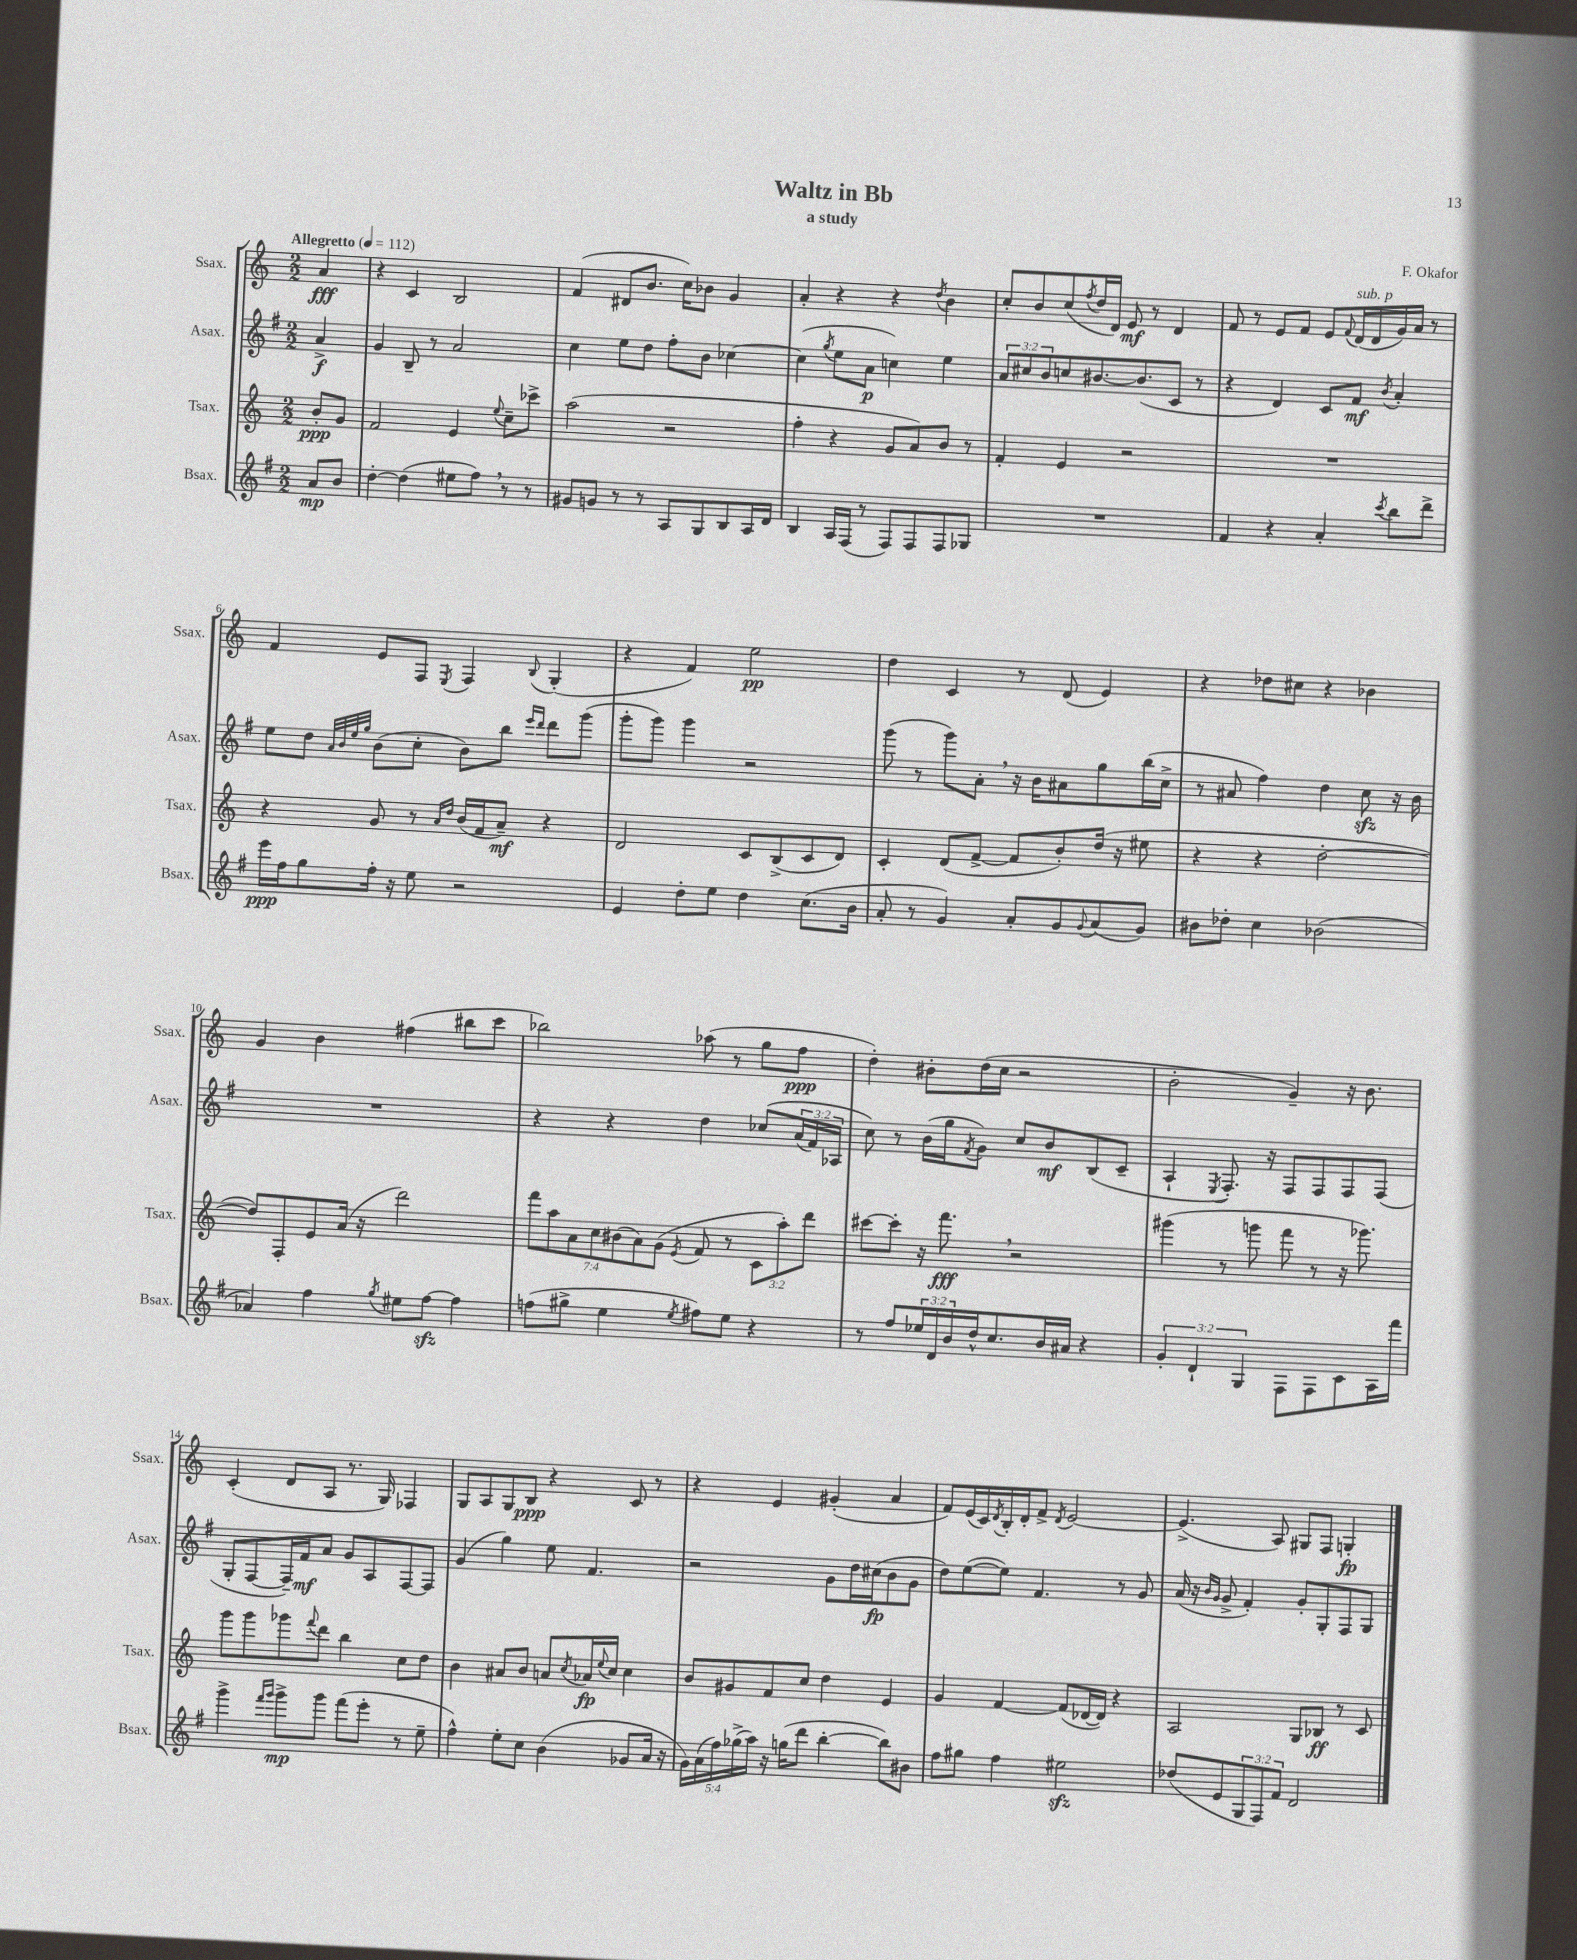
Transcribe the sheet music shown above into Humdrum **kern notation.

**kern	**kern	**kern	**kern
*staff4	*staff3	*staff2	*staff1
*clefG2	*clefG2	*clefG2	*clefG2
*k[f#]	*k[]	*k[f#]	*k[]
*M2/2	*M2/2	*M2/2	*M2/2
*MM112	*MM112	*MM112	*MM112
8a	8b'	4a^	4a
8b	8g	.	.
=	=	=	=
[4dd'	2f	4g	4r
(4dd]	.	8B~	4c
.	.	8r	.
8ee#	4e	2a	2B
8ff#)	.	.	.
.	8qqee	.	.
8r	8cc~	.	.
8r	8ccc-^	.	.
=	=	=	=
8g#	(2aa	4cc	(4f
8g	.	.	.
8r	.	8ee	8d#
8r	.	8dd	8.b
8A	2r	8ff#'	.
.	.	.	16cc)
8G	.	8b	8b-
8B	.	[4cc-	4g
16A	.	.	.
16d	.	.	.
=	=	=	=
4B	4ff'	(4cc-]	4a'
.	.	8qgg	.
16A	4r	8ee	4r
(16F#	.	.	.
8r	.	8a	.
8F#)	8g	4cc)	4r
8F#	8a)	.	.
.	.	.	8qdd
8F#	8b	4ee	4b
8G-	8r	.	.
=	=	=	=
1r	4f'	12a	8cc'
.	.	12cc#	.
.	.	.	8b
.	.	12b	.
.	4e	8cc	(8cc
.	.	.	8qff
.	.	[8.b#	16dd
.	.	.	16d)
.	2r	.	8e
.	.	(8.b#]	.
.	.	.	8r
.	.	8c	4d
.	.	8r	.
=	=	=	=
4f#	1r	4r	8f
.	.	.	8r
4r	.	4d)	8e
.	.	.	8f
4a'	.	8c	8e
.	.	.	8qqf
.	.	8f#	(16d
.	.	.	16d
8qccc	.	8qb	.
8bb	.	4a'	16g)
.	.	.	16a
8ddd^	.	.	8r
=	=	=	=
16eee	4r	8ee	4f
16ff#	.	.	.
8gg	.	8dd	.
.	.	32qqa	.
.	.	32qqb	.
.	.	32qqee	.
.	.	32qqgg	.
16ff#'	8g	(8b	8e
16r	.	.	.
8ee	8r	8cc'	8F
.	16qqa	.	.
.	16qqdd	.	8qE
2r	(16b	8b)	4F
.	16f	.	.
.	8a~)	8bb	.
.	.	16qqeee	.
.	.	16qqddd	8qqB
.	4r	8ddd	(4G'
.	.	(8ggg	.
=	=	=	=
4e	2d	8ggg'	4r
.	.	8ggg)	.
8dd'	.	4ggg	4f)
8ee	.	.	.
4dd	8c	2r	2ee
.	(8B^	.	.
(8.cc	8c	.	.
.	8d)	.	.
16b	.	.	.
=	=	=	=
8a'	4c'	(8ggg	4dd
8r	.	8r	.
4g)	(8d	8ggg)	4c
.	[8f^	8a'	.
8a'	8f]	16r	8r
.	.	16b	.
8g	8b')	8a#	(8d
8qqg	.	.	.
(8a	(16dd	8gg	4e)
.	16r	.	.
8g)	8ee#	(16bb	.
.	.	16cc^	.
=	=	=	=
8b#	4r	8r	4r
8dd-'	.	8a#	.
4cc	4r	4ff#)	8dd-
.	.	.	8cc#
(2b-	[2dd'	4dd	4r
.	.	8cc	4b-
.	.	16r	.
.	.	16b	.
=	=	=	=
4a-)	8dd])	1r	4g
.	8F'	.	.
4ff#	8e	.	4b
.	(16a	.	.
.	16r	.	.
8qgg	.	.	.
8ee#	2ddd)	.	(4ff#
[8ff#	.	.	.
4ff#]	.	.	8bb#
.	.	.	8ccc
=	=	=	=
(8ff	14fff	4r	2bb-)
.	14aa	.	.
8gg#^	.	.	.
.	14a	.	.
.	14cc	.	.
4ee	.	4r	.
.	(14b#	.	.
.	14a)	.	.
.	(14g	.	.
8qee	8qe	.	.
8ff#)	8f	4dd	(8aa-
8ee	8r	.	8r
4r	12c	&(8cc-	8gg
.	12aa')	.	.
.	.	(24a	8ff
.	12ddd	24f#)	.
.	.	24A-	.
=	=	=	=
8r	[8ccc#	8cc&)	4dd')
8ff#	8ccc#']	8r	.
24ee-	16r	(16b	8b#'
24d	.	.	.
.	8.fff	16gg	.
24b	.	.	.
.	.	8qf#	.
16dd^^	.	8g)	(16dd
8.cc	.	.	16cc
.	2r	8cc	2r
16b	.	8b	.
16a#	.	.	.
4r	.	(8B	.
.	.	8c~	.
=	=	=	=
6g'	(4ggg#	4A`	2b'
6d`	.	.	.
.	.	8qE	.
.	8r	8.F#')	.
6G	.	.	.
.	8ggg	.	.
.	.	16r	.
8F#	8fff	8F#	4g~)
8F#	8r	8F#	.
8c	16r	8F#	16r
.	8.ggg-)	.	8.b
16A	.	(8F#	.
16fff#	.	.	.
=	=	=	=
4ggg^	8ggg	8G'	(4c'
.	8ggg	[8F#	.
16qqfff#	.	.	.
16qqggg	.	.	.
8ggg^	8ggg-	16F#~])	8d
.	.	16f#	.
.	8qqfff	.	.
8ggg	8ddd	8a	8A
(8fff#	4bb	8g	8.r
8eee'	.	8A	.
.	.	.	16G)
8r	8cc	[8F#	4F-
8ee~	8dd	8F#]	.
=	=	=	=
4ff#^^)	4b	(4g	8G
.	.	.	8A
8ee'	8a#	4gg)	8G
8cc	8b	.	8B
(4b	8a	8ee	4r
.	8qcc	.	.
.	16a-	4.f#	.
.	8qqee	.	.
.	16cc	.	.
8g-	4cc	.	8c
16a	.	.	8r
16r	.	.	.
=	=	=	=
20g)	8b	2r	4r
(20a	.	.	.
20ff#)	.	.	.
.	8g#	.	.
(20gg-^	.	.	.
20aa)	.	.	.
16r	8f	.	4e
(16gg	.	.	.
8ddd	8cc	.	.
[4bb'	4dd	8g	(4g#'
.	.	16dd	.
.	.	(16cc#	.
8bb])	4e	8b	4a
8b#	.	8g	.
=	=	=	=
8ff#	4g	8dd)	8f)
8gg#	.	([8ee	(16e
.	.	.	16c)
.	.	.	8qd
4ff#	[4f	8ee])	16B'
.	.	.	16d'
.	.	4.f#	8f^
.	.	.	8qd
2ee#	(8f]	.	[2e
.	[16d-	.	.
.	16d-])	.	.
.	4r	8r	.
.	.	8g	.
=	=	=	=
(8dd-	2A	(16a	(4.e^]
.	.	16r	.
.	.	16qqb	.
.	.	16qqg	.
8e	.	8g^	.
12G	.	4f#')	.
12F#)	.	.	.
.	.	.	8A)
12f#	.	.	.
2d	8G	8g'	8G#
.	8B-	8G'	8F
.	8r	8F#	4G'
.	8c	8G	.
==	==	==	==
*-	*-	*-	*-
